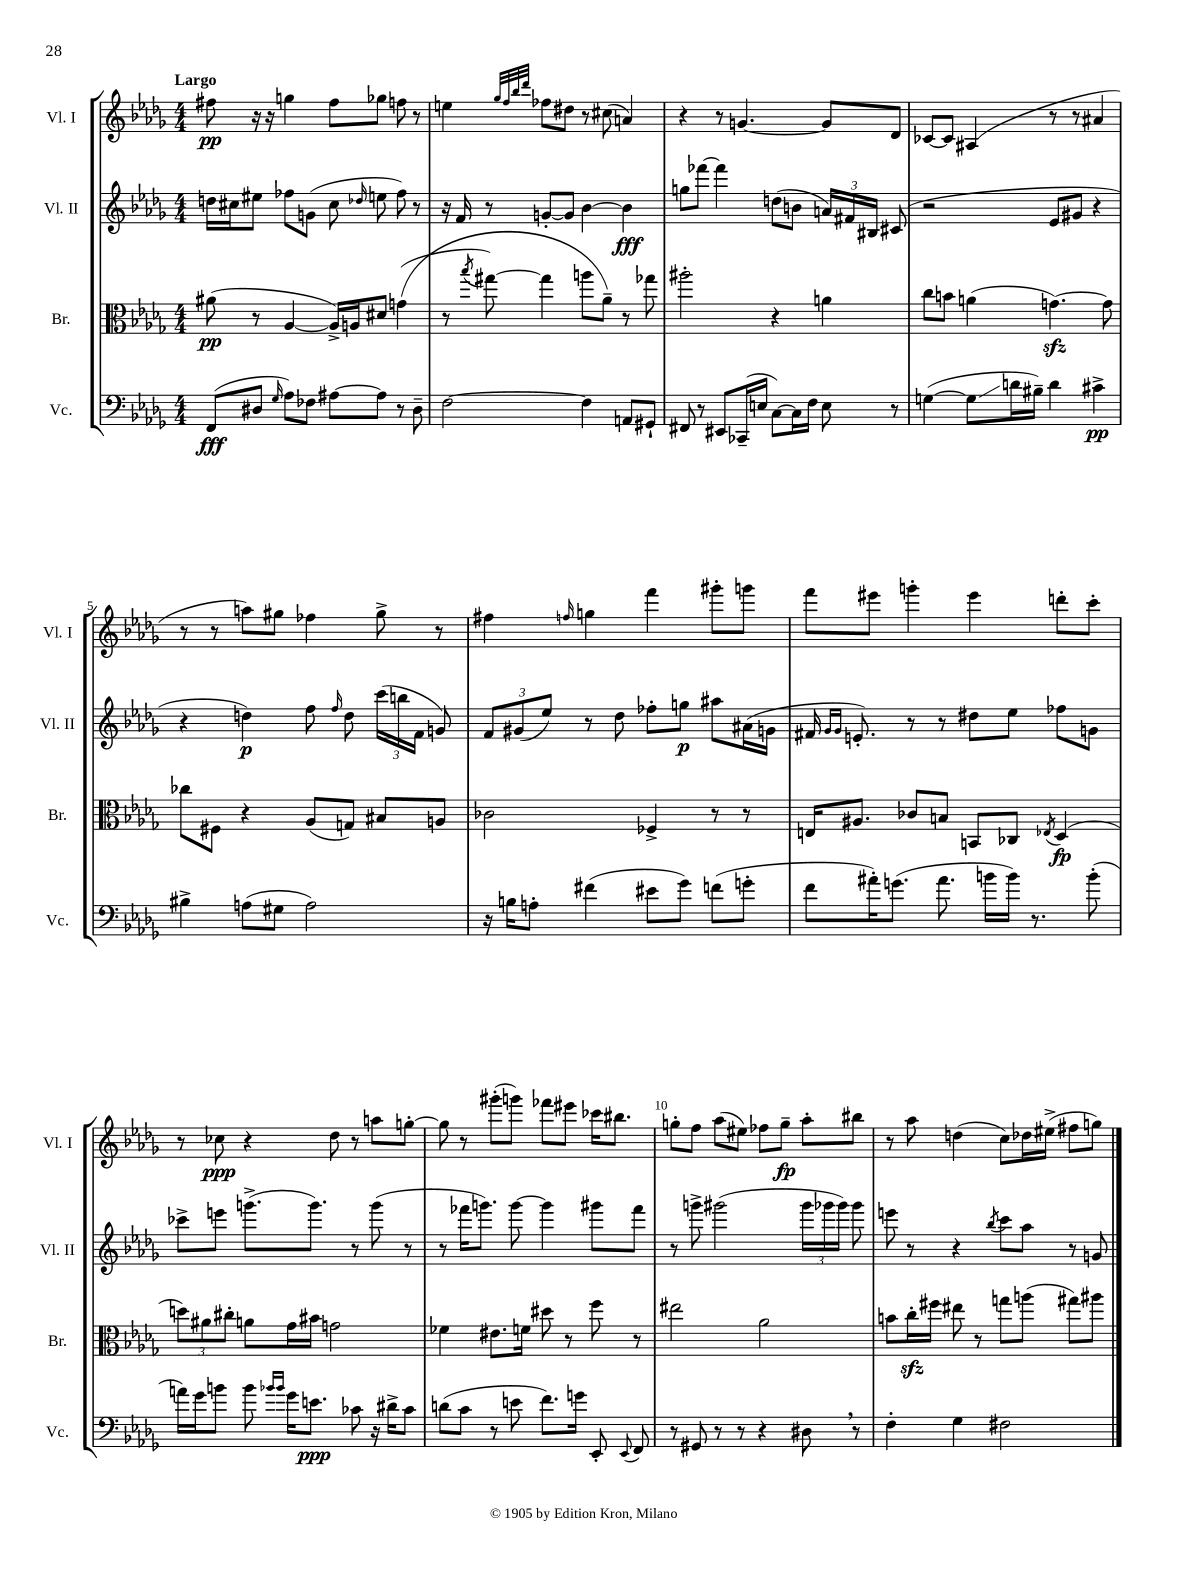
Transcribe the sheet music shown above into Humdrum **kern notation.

**kern	**kern	**kern	**kern
*staff4	*staff3	*staff2	*staff1
*clefF4	*clefC3	*clefG2	*clefG2
*k[b-e-a-d-g-]	*k[b-e-a-d-g-]	*k[b-e-a-d-g-]	*k[b-e-a-d-g-]
*M4/4	*M4/4	*M4/4	*M4/4
(8FF/L	(8a#\	16dd\LL	8ff#\
.	.	16cc#\J	.
8D#/J	8r	8ee#\J	16r
.	.	.	16r
16qqG-/	.	.	.
8A-\L)	[4A-/	8ff-\L	4gg\
8F-\J	.	(8g\J	.
[8A#\L	16A-^/]LL)	8cc#\	8ff#\L
.	16A/J	.	.
.	.	16qqdd-/	.
8A#\]J	8d#/J	8ee\	8gg-\J
8r	&((4g\	8ff-\)	8ff\
8D#~\	.	8r	8r
=	=	=	=
[2F\	8r	16r	4ee\
.	.	16f/	.
.	8qbb-/	.	.
.	[8gg#\)	8r	.
.	.	.	32qqgg-/LLL
.	.	.	32qqff/
.	.	.	32qqbb-/
.	.	.	32qqddd-/JJJ
.	4gg#\]	[8g'/L	8ff-\L
.	.	8g/]J	8dd#\J
4F\]	8aa\L	[4b-\	8r
.	8a-~\J&)	.	(8cc#\
8AA/L	8r	4b-\]	4a/)
8GG#`/J	8gg-\	.	.
=	=	=	=
8FF#/	2aa#'\	8gg\L	4r
8r	.	[8fff-\J	.
8EE#/L	.	4fff-\]	8r
(16CC-~/L	.	.	[4.g/
16E/JJ	.	.	.
[8C\L)	4r	(8dd\L	.
16C\]L	.	8b\J	.
16F\JJ	.	.	.
8E\	4a\	24a/LL)	8g/]L
.	.	24f#/	.
.	.	24B#/JJ	.
8r	.	(8c#/	8d-/J
=	=	=	=
([4G\	8cc\L	2r	[8c-/L
.	8b\J	.	8c-/]J
8G\]L	(4a\	.	(4A#/
16d\L	.	.	.
16B#~\JJ)	.	.	.
4d\	[4.g\)	8e-/L	8r
.	.	8g#/J	8r
4c#^\	.	4r	4a#/
.	8g\]	.	.
=	=	=	=
4B#^\	8cc-\L	4r	8r
.	8F#\J	.	8r
(8A\L	4r	4dd\)	8aa\L)
8G#\J	.	.	8gg#\J
2A\)	(8A-/L	8ff\	4ff-\
.	.	16qqff/	.
.	8G/J)	8dd\	.
.	8B#/L	(24ccc\LL	8gg#^\
.	.	24bb\	.
.	.	24f\JJ	.
.	8A/J	8g/)	8r
=	=	=	=
16r	2c-\	12f/L	4ff#\
16B\LK	.	.	.
.	.	(12g#/	.
8A'\J	.	.	.
.	.	12ee-/J)	.
.	.	.	16qqff/
(4f#\	.	8r	4gg\
.	.	8dd-\	.
8e#\L	4F-^/	8ff-'\L	4fff\
8g-\J)	.	8gg\J	.
(8f\L	8r	8aa#\L	8ggg#'\L
8g'\J	8r	(16a#\L	8ggg\J
.	.	16g\JJ	.
=	=	=	=
8f\L	16E/LK	16f#/	8fff\L
.	.	16qqg-/LL	.
.	.	16qqg-/JJ	.
.	8.A#/J	8.e'/)	.
16a#'\K)	.	.	8eee#\J
(8.g\J	.	.	.
.	8c-/L	8r	4ggg'\
8.a#\	8B/J	8r	.
.	8BB/L	8dd#\L	4eee#\
16b\LL	.	.	.
16b\JJ)	8C-/J	8ee-\J	.
8.r	.	.	.
.	8qE-/	.	.
.	(4D-/	8ff-\L	8ddd'\L
(8b'\	.	8g\J	8ccc'\J
=	=	=	=
16a\LL)	12dd\L)	8ccc-^\L	8r
16g-\J	.	.	.
.	12a#\	.	.
8b\J	.	8eee\J	8cc-\
.	12cc#'\J	.	.
8b\	8a\L	(8.ggg^\L	4r
16qqb-/LL	.	.	.
16qqb-/JJ	.	.	.
16g-\LK	16g-\L	.	.
8.e\J	16b#\JJ	8.ggg\J)	.
.	2g\	.	8dd-\
8c-\	.	8r	8r
16r	.	(8ggg\	8aa\L
16d#^\LK	.	.	.
8c-\J	.	8r	[8gg'\J
=	=	=	=
(8d\L	4f-\	8r	8gg\]
8c\J	.	16fff-\LK	8r
.	.	8.ggg\J)	.
8r	8.e#\L	.	(8ggg#'\L
8e\	.	[8ggg\	8ggg\J)
.	16f\Jk	.	.
8.f\L)	8dd#\	4ggg\]	8fff-\L
.	8r	.	8eee#\J
16g\Jk	.	.	.
8EE-'/	8ff\	8ggg#\L	16ccc-\LK
.	.	.	8.bb#\J
8qqEE-/	.	.	.
8FF/	8r	8fff-\J	.
=	=	=	=
8r	2ee#\	8r	8gg'\L
8GG#/	.	8ggg^\	8ff\J
8r	.	(2ggg#\	(8aa-\L
8r	.	.	8ee#\J)
4r	2a-\	.	8ff-\L
.	.	.	8gg~\J
8D#\	.	24ggg#\LL	8aa-'\L
.	.	24ggg-\	.
.	.	24ggg-\JJ)	.
8r	.	8ggg-\	8bb#\J
=	=	=	=
4F'\	8b\L	8eee\	8r
.	16cc'\L	8r	8aa-\
.	16ff#\JJ	.	.
4G-\	8ee#\	4r	(4dd\
.	8r	.	.
.	.	8qbb-/	.
2F#\	8gg\L	8ccc\L	8cc\L)
.	(8aa\J	8aa-\J	16dd-\L
.	.	.	(16ee#^\JJ
.	8gg#\L)	8r	8ff#\L
.	8aa#\J	8g/	8gg\J)
==	==	==	==
*-	*-	*-	*-
